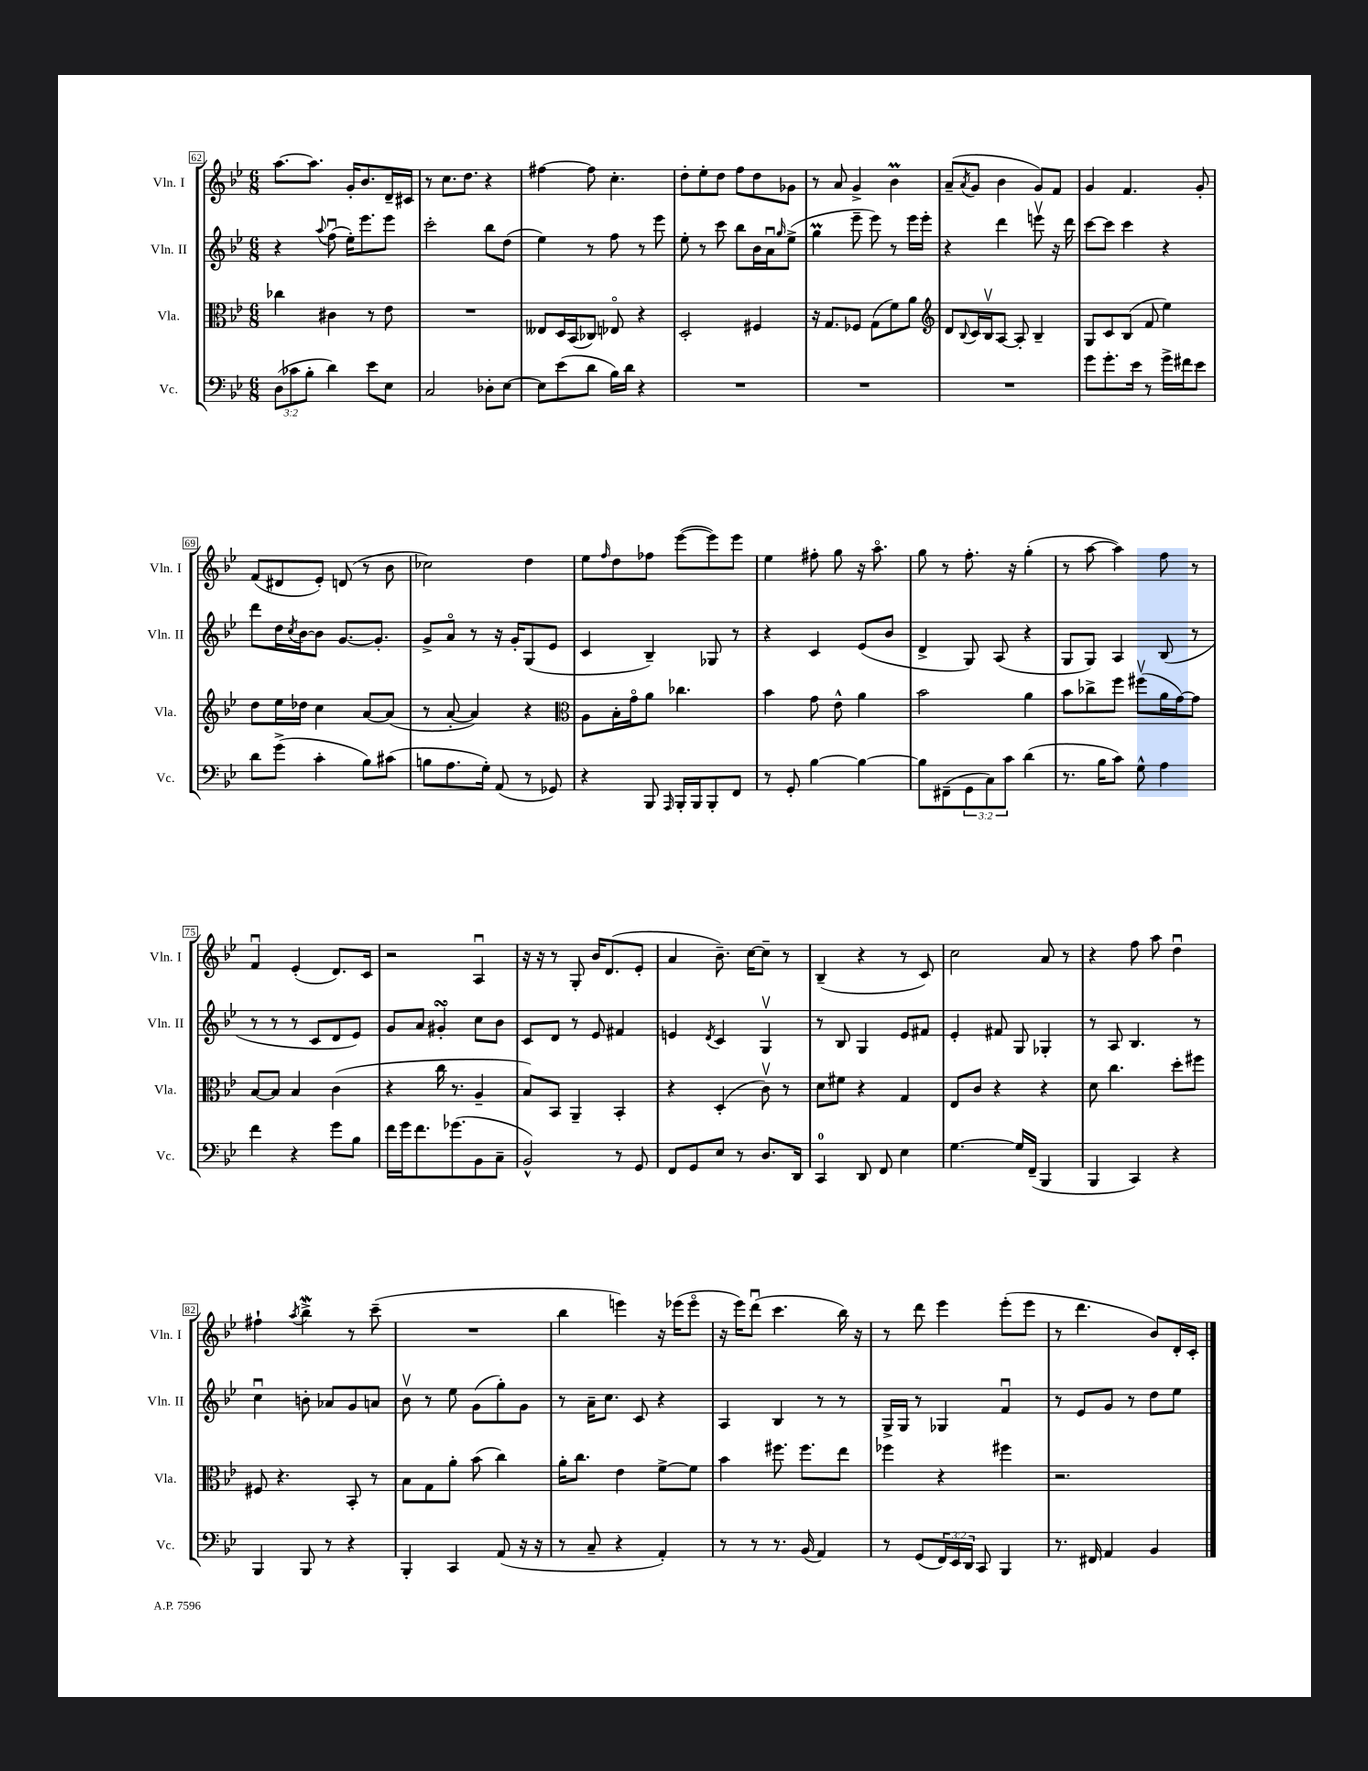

**kern	**kern	**kern	**kern
*staff4	*staff3	*staff2	*staff1
*clefF4	*clefC3	*clefG2	*clefG2
*k[b-e-]	*k[b-e-]	*k[b-e-]	*k[b-e-]
*M6/8	*M6/8	*M6/8	*M6/8
(12D\L	4cc-\	4r	[8.aa\L
12c-\	.	.	.
12B-'\J	.	.	.
.	.	.	8.aa\]J
.	.	8qqaa/	.
4d\)	4c#\	(8ffu\	.
.	.	16ee-'\LK)	16g'/LK
.	.	8.eee-\	8.b-/
8e-\L	8r	.	.
8E-\J	8e-\	8eee-\J	16d~/L
.	.	.	16c#/JJ
=	=	=	=
2C/	2.r	2ccc'\	8r
.	.	.	8.cc\L
.	.	.	8.dd\J
8D-'\L	.	8bb-\L	4r
[8E-\J	.	(8dd\J	.
=	=	=	=
8E-\]L	8E--/L	4ee-\)	[4ff#\
(8e-\	16D/L	.	.
.	(16BB-/J	.	.
8d\J	8C-/J)	8r	8ff#\]
16B-\LL)	8E-o/	8ff\	4.cc'\
16d\JJ	.	.	.
4r	4r	8r	.
.	.	8eee-\	.
=	=	=	=
2.r	2D'/	8ee-'\	8dd'\L
.	.	8r	8ee-'\
.	.	8ccc\	8dd\J
.	.	8bb-\L	8ff\L
.	4F#/	16b-\L	8dd\
.	.	16au\J	.
.	.	16qqgg/	.
.	.	(8ee-^\J	8g-\J
=	=	=	=
2.r	16r	4gg\	8r
.	8.G/L	.	.
.	.	.	8a/
.	8F-/J	8eee-~\	4g^/
.	(8G\L	8eee-\)	.
.	8f\)	8r	4b-\
.	8a\J	16eee-\LL	.
.	.	16eee-'\JJ	.
=	=	=	=
*	*clefG2	*	*
2.r	8d/L	4r	(8a~/L
.	8qqB-/	.	8qa/
.	16c/L	.	8g/J
.	16B-v/J	.	.
.	[8A/J	4ddd\	4b-\
.	8A'/]	.	.
.	4B-~/	8eeev\	8g/L)
.	.	16r	8f/J
.	.	16ddd\	.
=	=	=	=
8g\L	8G/L	[8ccc\L	4g/
8.g'\	8c/	8ccc\]J	.
.	(8B-/J	4ccc\	4.f/
16e-\Jk	.	.	.
8r	8f/	.	.
16g^\LL	4ee-\)	4r	.
16f#\J	.	.	.
8e-\J	.	.	8g'/
=	=	=	=
8d\L	8dd\L	8ddd\L	(8f/L
(8g^\J	16ee-\L	16dd\L	8d#/
.	.	8qcc/	.
.	16dd-\JJ	[16b-\J	.
4c'\	4cc\	8b-\]J	8e-'/J)
.	.	[8.g/L	(8d/
8B-\L)	[8a/L	.	8r
.	.	8.g'/]J	.
(8c#\J	(8a/]J	.	8b-\
=	=	=	=
8B\L	8r	8g^/L	2cc-\)
8.A\	[8a'/	8ao/J	.
.	4a/])	8r	.
16G'\Jk)	.	.	.
(8AA/	.	16r	.
.	.	16g'/LK	.
8r	4r	(8G/	4dd\
8GG-/)	.	8e-/J	.
=	=	=	=
*	*clefC3	*	*
4r	8A\L	4c/	8ee-\L
.	.	.	16qqff/
.	16B-'\L	.	8dd\
.	16go\J	.	.
8BBB-/	8a\J	4B-~/)	8ff-\J
16qqAAA/	.	.	.
16BBB-'/LL	4.cc-\	.	([8eee-\L
16BBB-/J	.	.	.
8BBB-'/	.	8G-/	8eee-\])
8FF/J	.	8r	8eee-\J
=	=	=	=
8r	4b-\	4r	4ee-\
8GG'/	.	.	.
[4B-\	8g\	4c/	8ff#'\
.	8e-^^\	.	8gg\
4B-\_	4a\	(8e-/L	16r
.	.	.	8.aao\
.	.	8b-/J	.
=	=	=	=
8B-\]L	2b-\	4d^/	8gg\
(8FF#~\	.	.	8r
12GG\	.	8G/)	8.ff'\
12C\)	.	.	.
.	.	(8A/	.
12c\J	.	.	.
.	.	.	16r
(4d\	4a\	4r	(4gg'\
=	=	=	=
8.r	8b-\L	8G/L	8r
.	8cc-^\	8G/J)	[8aa\
16B-\LK	.	.	.
8c\J)	8ff\J	4A/	4aa\])
8G^^\	(8ff#v\L	.	.
4A\	16a\L	(8B-/	8ff\
.	[16g\J)	.	.
.	8g\]J	8r	8r
=	=	=	=
4f\	[8B-/L	8r	4fu/
.	8B-/]J	8r	.
4r	4B-/	8r	(4e-'/
.	.	8c/L	.
8g\L	(4c\	8d/	8.d/L)
8B-\J	.	8e-/J)	.
.	.	.	16c/Jk
=	=	=	=
16f\LL	4r	8g/L	2r
16g\J	.	.	.
8.f\	.	8a/J	.
.	16cc\	4g#'/	.
(8.g-\	8.r	.	.
8BB-\	4A~/	8cc\L	4Au/
8C~\J	.	8b-\J	.
=	=	=	=
2BB-^^/)	8B-/L)	8c/L	16r
.	.	.	16r
.	8BB-/J	8d/J	8r
.	4AA~/	8r	8G'/
.	.	8e-/	16b-/LK
.	.	.	(8.d/
8r	4BB-'/	4f#/	.
8GG/	.	.	8e-'/J
=	=	=	=
8FF/L	4r	4e/	4a/
8GG/	.	.	.
.	.	8qd/	.
8E-/J	(4D'/	4c/	8.b-~\)
8r	.	.	.
.	.	.	[16cc\LK
8.D/L	8cv\)	4Gv/	8cc~\]J
.	8r	.	8r
16DD/Jk	.	.	.
=	=	=	=
4CC/	8d\L	8r	(4B-~/
.	8f#\J	8B-/	.
8DD/	4r	4G/	4r
8FF/	.	.	.
4E-\	4G/	8e-/L	8r
.	.	8f#/J	8c/)
=	=	=	=
[4.G\	8E-/L	4e-'/	2cc\
.	8c/J	.	.
.	4r	8f#/	.
16G/]LL	.	8G/	.
(16FF~/JJ	.	.	.
4BBB-/	4r	4G-'/	8a/
.	.	.	8r
=	=	=	=
4BBB-/	8d\	8r	4r
.	4.cc\	8A/	.
4CC/)	.	4.B-/	8ff\
.	.	.	8aa\
4r	8dd'\L	.	4ddu\
.	8ff#\J	8r	.
=	=	=	=
4BBB-/	8F#/	4ccu\	4ff#`\
.	4.r	.	.
.	.	.	8qaa/
8BBB-/	.	8b'\	4bb-^\
8r	.	8a-/L	.
4r	8BB-'/	8g/	8r
.	8r	8a/J	(8ccc~\
=	=	=	=
4BBB-'/	8B-\L	8b-v\	2.r
.	8G\	8r	.
4CC/	8a'\J	8ee-\	.
.	(8b-\	(8g\L	.
(8AA/	4cc\)	8gg'\)	.
16r	.	8g\J	.
16r	.	.	.
=	=	=	=
8r	16a'\LK	8r	4bb-\
.	8.cc\J	.	.
8C~/	.	16a~\LK	.
.	.	8.cc\J	.
4r	4e-\	.	4eee\)
.	.	8c/	.
4AA'/)	[8f^\L	4r	16r
.	.	.	(16eee-\LK
.	8f\]J	.	8eee-o\J
=	=	=	=
8r	4b-\	4A/	16r
.	.	.	16eee-\LK)
8r	.	.	(8dddu\J
8.r	8.ff#\	4B-/	4.ccc\
(16BB-/	8.ff#\L	.	.
4AA/)	.	8r	.
.	8ee-\J	8r	16bb-\)
.	.	.	16r
=	=	=	=
8r	4ff-\	16G^/LL	8r
.	.	16G/JJ	.
(8GG/L	.	8r	8ddd\
24FF/L)	4r	4G-/	4eee-\
24EE-/	.	.	.
24DD/JJ	.	.	.
8CC/	.	.	.
4BBB-/	4ff#\	4fu/	(8eee-'\L
.	.	.	8eee-\J
=	=	=	=
8.r	2.r	8r	8r
.	.	8e-/L	4.ddd\
16FF#/	.	.	.
4AA/	.	8g/J	.
.	.	8r	.
4BB-/	.	8dd\L	8b-/L)
.	.	8ee-\J	16d'/L
.	.	.	16c'/JJ
==	==	==	==
*-	*-	*-	*-
